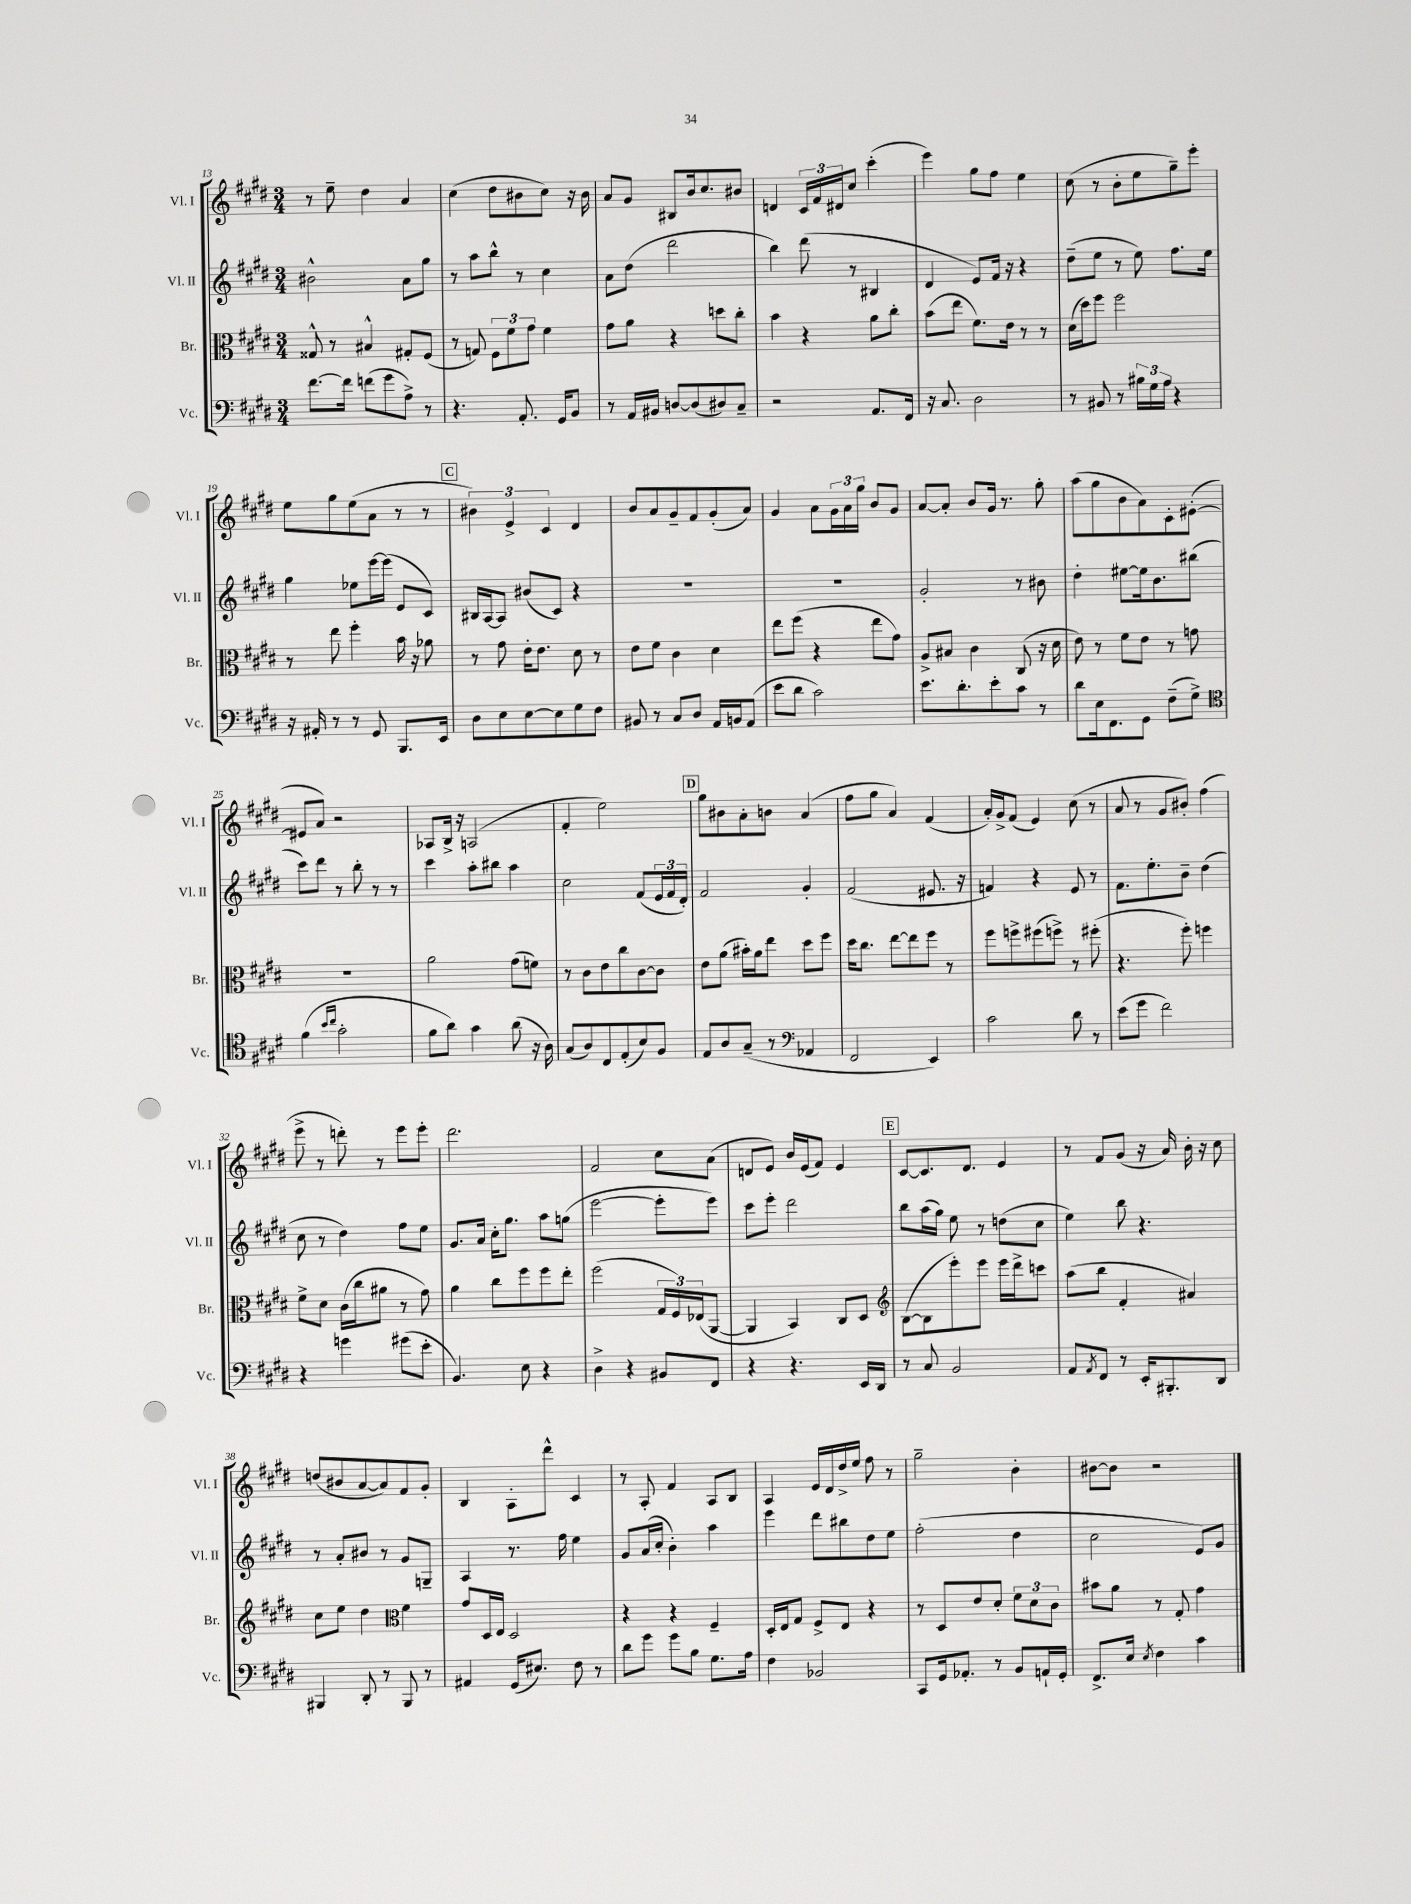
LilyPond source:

<<
\new StaffGroup <<
\new Staff = "s0" \with { instrumentName = "Vl. I" shortInstrumentName = "Vl. I" } {
    \clef treble \key e \major \numericTimeSignature \time 3/4
    r8 e''8-- dis''4 a'4 |
    cis''4( dis''8 bis'8 cis''8) r16 bis'16 |
    a'8 gis'8 bis8 b'16 cis''8. bis'8 |
    d'4 \tuplet 3/2 { cis'16 fis'16 dis'16 } cis''8 cis'''4-.( |
    e'''4) gis''8 fis''8 e''4 |
    cis''8( r8 b'8-. e''8 gis''8--) e'''8-. |
    e''8 gis''8 e''8( a'8 r8 r8 |
    \mark \markup { \box "C" } \tuplet 3/2 { bis'4) e'4-> cis'4 } dis'4 |
    b'8 a'8 gis'8-- fis'8 gis'8-.( a'8) |
    gis'4 a'8 \tuplet 3/2 { gis'16 a'16 gis''16 } b'8 gis'8 |
    a'8~ a'8-. b'8 gis'16 r8. gis''8-. |
    a''8( gis''8 b'8 a'8) cis'8-. eis'8~-.( |
    eis'8 a'8) r2 |
    aes8 b16-> r16 a2( |
    fis'4-. e''2) |
    \mark \markup { \box "D" } gis''8 bis'8 a'8-. b'8 a'4( |
    fis''8 gis''8 a'4) fis'4( |
    a'16-.) gis'16-> fis'8( e'4) cis''8( r8 |
    a'8 r8 gis'8 bis'8-.) fis''4( |
    e'''8-> r8 d'''8-.) r8 e'''8 e'''8-. |
    dis'''2. |
    fis'2 cis''8 a'8( |
    d'8 e'8) b'16 e'16( fis'8) e'4 |
    \mark \markup { \box "E" } cis'8~ cis'8. dis'8. e'4 |
    r8 fis'8 gis'8( r16 a'16) b'16-. r16 cis''8 |
    d''8( bis'8 a'8~ a'8) fis'8 gis'8-. |
    b4 a8-. dis'''8-^ cis'4 |
    r8 a8-. fis'4 a8 b8 |
    a4 e'16 dis'16 dis''16-> e''16 fis''8 r8 |
    gis''2-- b'4-. |
    bis'8~ bis'8 r2 \bar "|." |
}
\new Staff = "s1" \with { instrumentName = "Vl. II" shortInstrumentName = "Vl. II" } {
    \clef treble \key e \major \numericTimeSignature \time 3/4
    bis'2-^ a'8 gis''8 |
    r8 a''8 b''8-^ r8 cis''4 |
    a'8 dis''8( dis'''2 |
    b''4) dis'''8( r8 bis4 |
    dis'4 e'8) fis'16 r16 r4 |
    dis''8--( e''8 r8 e''8) fis''8. e''16 |
    gis''4 ees''8 e'''16~ e'''16( e'8 cis'8) |
    \mark \markup { \box "C" } bis16 a16~ a8 bis'8( cis'8) r4 |
    R2. |
    R2. |
    gis'2-. r8 bis'8 |
    dis''4-. eis''8~ eis''16 b'8. bis''8( |
    cis'''8) dis'''8 r8 b''8-. r8 r8 |
    cis'''4 a''8-. bis''8 a''4 |
    cis''2 fis'8( \tuplet 3/2 { e'16 fis'16 dis'16-.) } |
    \mark \markup { \box "D" } fis'2 gis'4-. |
    fis'2( eis'8. r16 |
    f'4) r4 e'8 r8 |
    fis'8. e''8.-. b'8-- dis''4( |
    cis''8 r8 dis''4) fis''8 e''8 |
    gis'8. a'16 cis''16-. gis''8. a''8 g''8( |
    e'''2~ e'''8-. e'''8) |
    cis'''8 e'''8-. dis'''2 |
    \mark \markup { \box "E" } b''8 a''16( gis''16) e''8 r8 d''8( cis''8 |
    e''4) b''8 r4. |
    r8 a'8-. bis'8 r8 gis'8 g8-- |
    a4 r8. fis''16 e''4 |
    gis'8 a'16( cis''16-. b'4-.) a''4 |
    e'''4 dis'''8 bis''8 dis''8 e''8 |
    fis''2-.( dis''4 |
    cis''2 e'8) gis'8 \bar "|." |
}
\new Staff = "s2" \with { instrumentName = "Br." shortInstrumentName = "Br." } {
    \clef alto \key e \major \numericTimeSignature \time 3/4
    gisis8-^ r8 bis4-^ gis8-. fis8( |
    r8 g8) \tuplet 3/2 { fis8 fis'8 gis'8 } fis'4 |
    gis'8 a'8 r4 d''8 cis''8-. |
    b'4 r4 a'8 cis''8-. |
    b'8( e''8 fis'8.) e'16 r8 r8 |
    dis'16( dis''16) fis''8 fis''2 |
    r8 e''8 fis''4-. b'16 r16 aes'8 |
    \mark \markup { \box "C" } r8 gis'8 e'16-. e'8. dis'8 r8 |
    e'8 fis'8 cis'4 dis'4 |
    e''8 fis''8( r4 e''8 gis'8) |
    a8-> bis8 cis'4 cis8( r16 dis'16 |
    e'8) r8 fis'8 e'8 r8 g'8 |
    R2. |
    a'2 gis'8( f'8) |
    r8 cis'8 e'8 cis''8 cis'8~ cis'8 |
    \mark \markup { \box "D" } e'8 a'8( bis'16-.) a'16 e''8 dis''8 fis''8 |
    dis''16 cis''8. e''8~ e''8 fis''8 r8 |
    fis''8 f''8-> fis''8( f''8->) r8 fis''8-.( |
    r4. fis''8-.) f''4 |
    fis'8-> dis'8 cis'16( cis''16 ais'8 r8 gis'8) |
    a'4 cis''8 fis''8 fis''8 e''8-. |
    fis''2( \tuplet 3/2 { gis16 fis16) ees16( } a,8~ |
    a,4 b,4) cis8 dis8 |
    \mark \markup { \box "E" } \clef treble b8~( b8 e'''8-.) e'''8 e'''16 dis'''16-> c'''8 |
    a''8( b''8 fis'4-. ais'4) |
    cis''8 e''8 dis''4 \clef alto fis'4 |
    gis'8 dis16 e16 dis2 |
    r4 r4 fis4-- |
    dis16-. e16 gis8 fis8-> e8 r4 |
    r8 dis8 e'8 dis'8-. \tuplet 3/2 { fis'8 dis'8 cis'8 } |
    bis'8 a'8 r8 gis8-. gis'4 \bar "|." |
}
\new Staff = "s3" \with { instrumentName = "Vc." shortInstrumentName = "Vc." } {
    \clef bass \key e \major \numericTimeSignature \time 3/4
    fis'8.~ fis'16 f'8( gis'8 a8->) r8 |
    r4. a,8.-. gis,16 b,8 |
    r8 a,16 bis,16 d8~ d8( dis8) cis8-- |
    r2 a,8. fis,16 |
    r16 cis8. dis2 |
    r8 bis,8 r8 \tuplet 3/2 { bis16 gis16 a16 } r4 |
    r16 ais,16-. r8 r8 gis,8 b,,8. e,16 |
    \mark \markup { \box "C" } dis8 e8 e8~ e8 gis8 fis8 |
    bis,8 r8 cis8 dis8 a,16 b,16 a,8( |
    e'8 dis'8 cis'2) |
    e'8. dis'8.-. e'8-. cis'8 r8 |
    dis'8 e16 fis,8. gis,8 fis8--( gis8->) |
    \clef tenor fis'4( \grace { b'16 cis''16 } gis'2-. |
    fis'8 a'8) gis'4 a'8( r16 a16) |
    gis8( a8) cis8 e8-.( b8) fis8 |
    \mark \markup { \box "D" } e8 a8 gis8--( r8 \clef bass aes,4 |
    fis,2 e,4) |
    cis'2 dis'8 r8 |
    e'8( gis'8 fis'2) |
    r4 g'4 gis'8( e'8-. |
    b,4.) e8 r4 |
    dis4-> r4 bis,8 fis,8 |
    r4 r4. e,16 dis,16 |
    \mark \markup { \box "E" } r8 cis8 b,2 |
    a,8 \acciaccatura { a,8 } fis,8 r8 e,16-. bis,,8.-. dis,8 |
    bis,,4 dis,8-. r8 bis,,8 r8 |
    ais,4 gis,16( eis8.) fis8 r8 |
    dis'8 gis'8 gis'8 b8 gis8. a16 |
    fis4 bes,2 |
    cis,8 gis,16 aes,8.-. r8 b,8 a,16-! gis,16-. |
    fis,8.-> e16 \acciaccatura { e8 } fis4 cis'4 \bar "|." |
}
>>
>>
\layout { \context { \Score currentBarNumber = #13 } }
